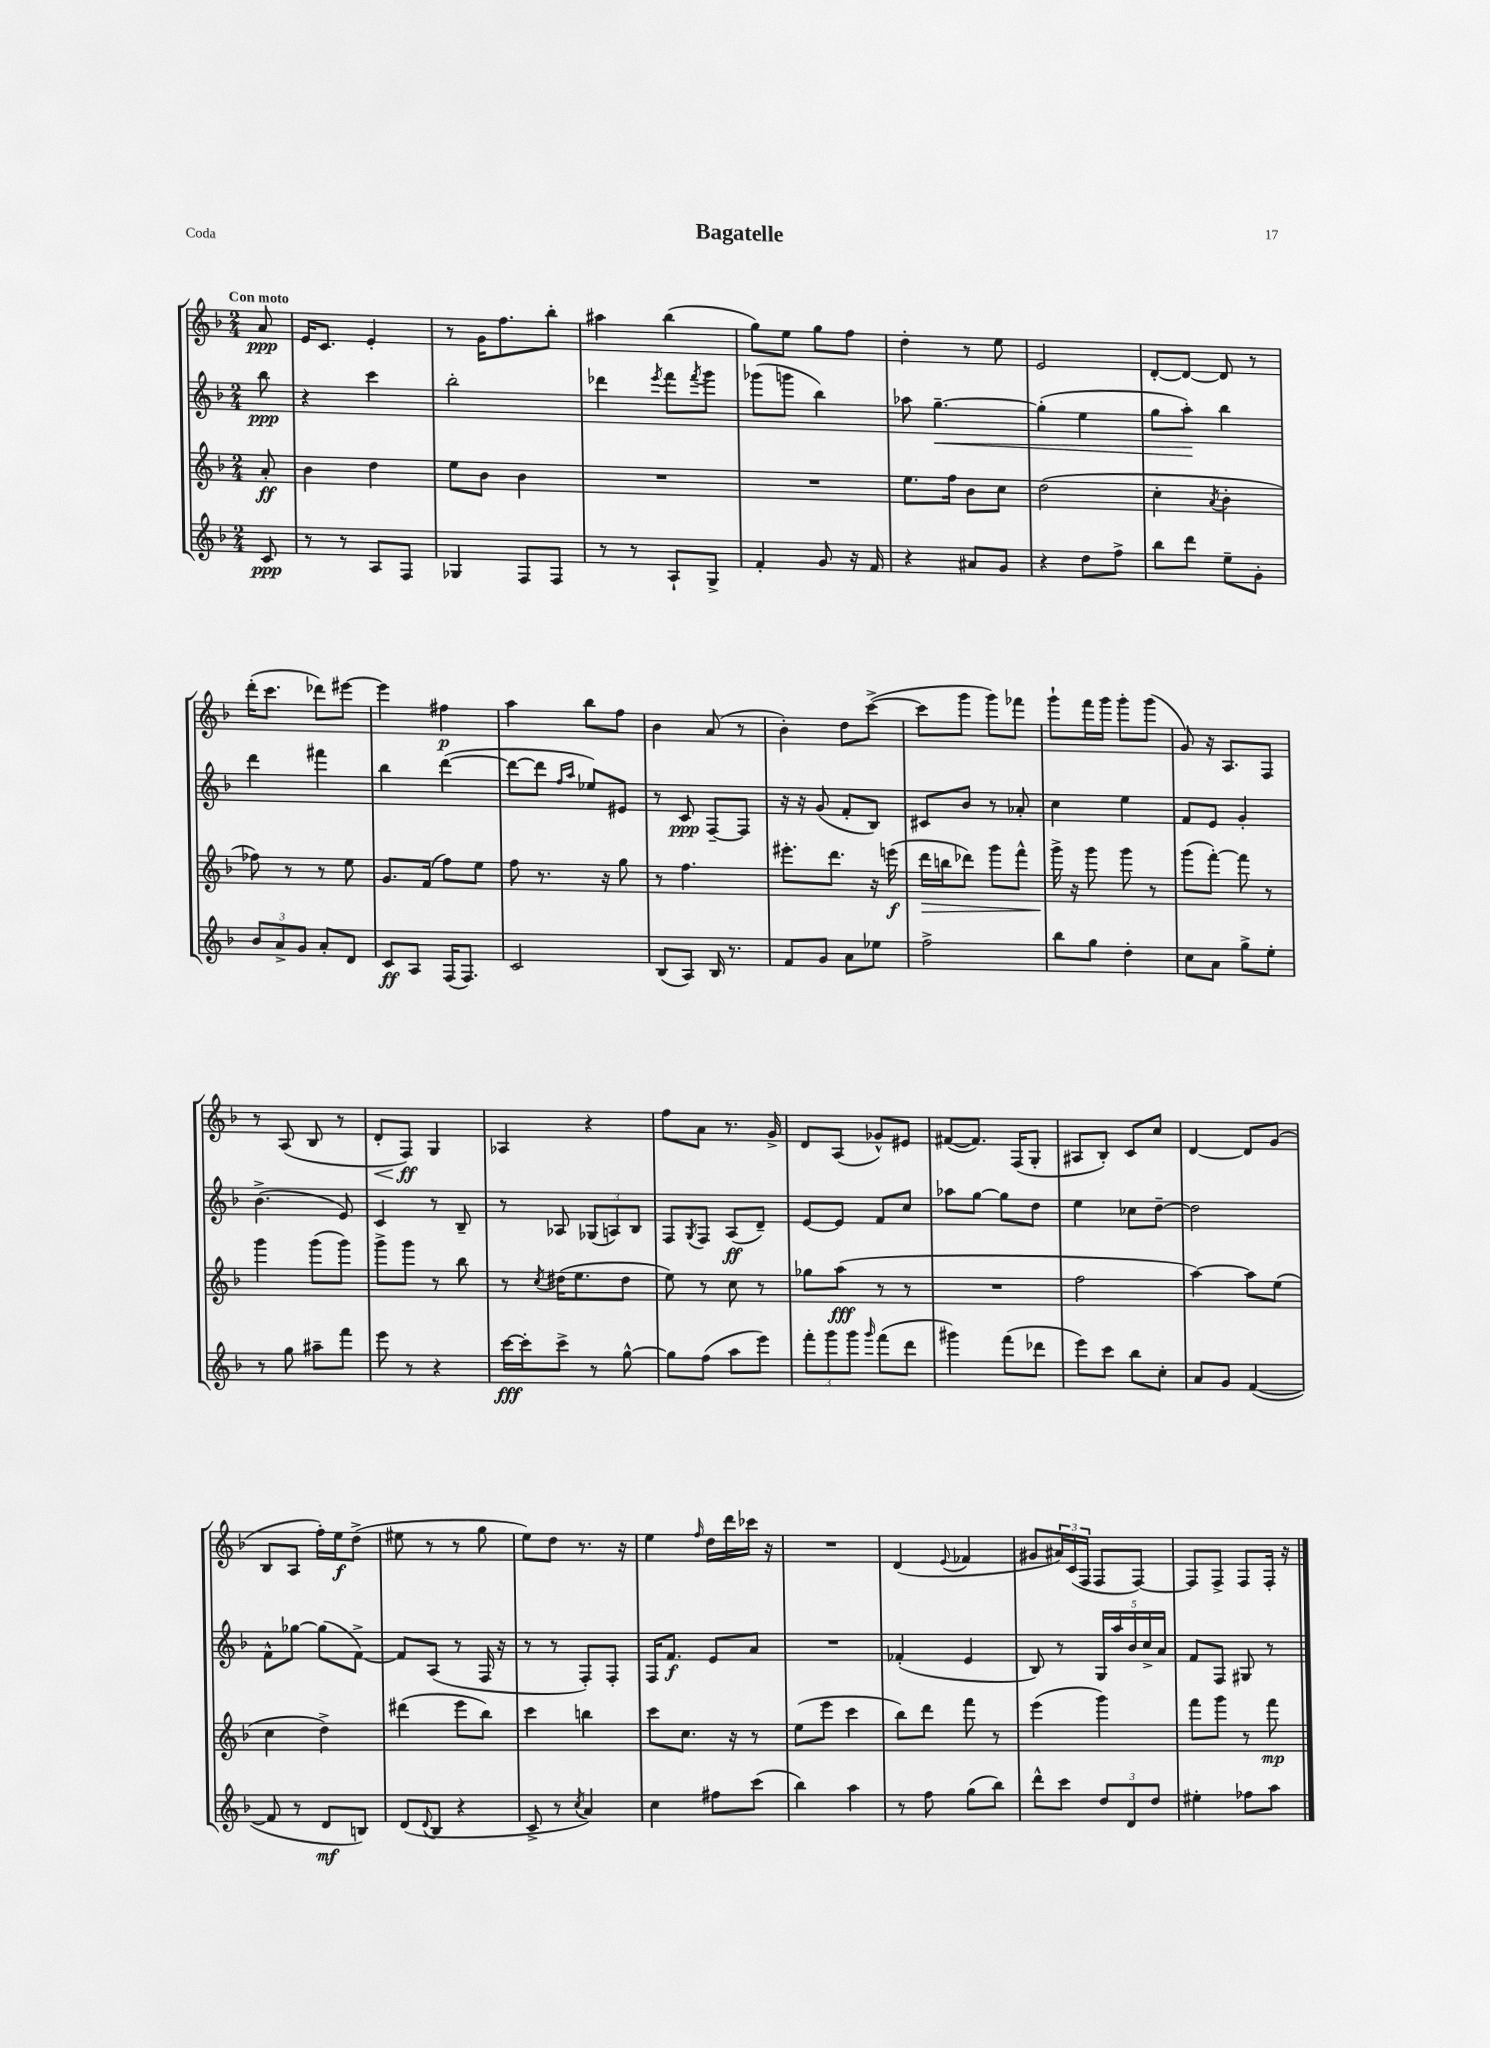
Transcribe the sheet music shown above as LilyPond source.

\header { title = "Bagatelle" piece = "Coda" }
<<
\new StaffGroup <<
\new Staff = "s0" {
    \clef treble \key f \major \numericTimeSignature \time 2/4 \partial 8 \tempo "Con moto"
    a'8\ppp |
    e'16 c'8. e'4-. |
    r8 g'16 f''8. bes''8-. |
    ais''4 bes''4( |
    g''8) e''8 g''8 f''8 |
    d''4-. r8 e''8 |
    e'2 |
    d'8~-. d'8~ d'8 r8 |
    d'''16-.( c'''8. des'''8) eis'''8~ |
    eis'''4 fis''4\p |
    a''4 bes''8 f''8 |
    bes'4 a'8( r8 |
    bes'4-.) d''8 c'''8~->( |
    c'''8 g'''8 g'''8) fes'''8 |
    g'''8-! f'''16 g'''16 g'''8-. g'''8( |
    g'8) r16 a8. f8 |
    r8 a8( bes8 r8 |
    d'8-.\< f8\ff\!) g4 |
    aes4 r4 |
    f''8 a'8 r8. g'16-> |
    d'8 a8( ges'8-^) eis'8 |
    fis'8~( fis'8.) f16( g8-. |
    ais8 bes8-.) c'8 c''8 |
    d'4~ d'8 g'8( |
    bes8 a8 f''16-.) e''16\f d''8->( |
    eis''8 r8 r8 g''8 |
    e''8) d''8 r8. r16 |
    e''4 \grace { f''16 } d''16 d'''16 ces'''16 r16 |
    R2 |
    d'4( \appoggiatura { e'8 } fes'4 |
    gis'8 \tuplet 3/2 { ais'16) c'16( f16 } f8 f8~) |
    f8 f8-> f8 f16-. r16 \bar "|." |
}
\new Staff = "s1" {
    \clef treble \key f \major \numericTimeSignature \time 2/4 \partial 8
    bes''8\ppp |
    r4 c'''4 |
    bes''2-. |
    des'''4 \acciaccatura { e'''8 } f'''8 \acciaccatura { f'''8 } g'''8 |
    ges'''8( g'''8 bes''4) |
    aes''8 g''4.~--\< |
    g''4-.( e''4 |
    g''8 a''8-.\!) bes''4 |
    d'''4 fis'''4 |
    bes''4 d'''4~( |
    d'''8~ d'''8 \grace { f''16 a''16 } ees''8) eis'8 |
    r8 c'8\ppp f8~-- f8 |
    r16 r16 g'8( f'8-. bes8) |
    cis'8 bes'8 r8 aes'8-. |
    c''4 e''4 |
    f'8 e'8 g'4-. |
    bes'4.->( e'8) |
    c'4 r8 bes8-- |
    r8 aes8 \tuplet 3/2 { ges8( a8) bes8 } |
    f8 \acciaccatura { g8 } f8 a8\ff( d'8--) |
    e'8~ e'8 f'8 c''8 |
    aes''8 g''8~ g''8 d''8 |
    e''4 ces''8 d''8~-- |
    d''2 |
    f'8-^ ges''8~ ges''8( f'8~->) |
    f'8 a8( r8 f16 r16 |
    r8 r8 f8-.) f8-. |
    f16 f'8.\f e'8 a'8 |
    R2 |
    fes'4-.( e'4 |
    bes8) r8 \tuplet 5/4 { g16 a''16 bes'16 c''16-> a'16 } |
    f'8 f8 gis8 r8 \bar "|." |
}
\new Staff = "s2" {
    \clef treble \key f \major \numericTimeSignature \time 2/4 \partial 8
    a'8-.\ff |
    bes'4 d''4 |
    e''8 bes'8 bes'4 |
    R2 |
    R2 |
    e''8. f''16 bes'8 c''8 |
    d''2( |
    c''4-. \acciaccatura { a'8 } bes'4-. |
    fes''8) r8 r8 e''8 |
    g'8. f'16( f''8) e''8 |
    f''8 r8. r16 g''8 |
    r8 f''4. |
    eis'''8.-. d'''8. r16 e'''16\f( |
    d'''16\> b''16 des'''8) g'''8 f'''8-^ |
    g'''16->\! r16 g'''8 g'''8 r8 |
    g'''8( f'''8~-.) f'''8 r8 |
    g'''4 g'''8( g'''8) |
    g'''8-> g'''8 r8 bes''8 |
    r8 \acciaccatura { c''8 } dis''16( e''8. dis''8 |
    e''8) r8 c''8 r8 |
    ges''8 a''8\fff( r8 r8 |
    R2 |
    f''2 |
    a''4~) a''8 e''8( |
    c''4 d''4->) |
    dis'''4( e'''8 bes''8) |
    c'''4 b''4 |
    c'''8 c''8. r16 r8 |
    e''8( e'''8 c'''4 |
    bes''8) d'''8 f'''8 r8 |
    e'''4( g'''4) |
    f'''8 g'''8 r8 f'''8\mp \bar "|." |
}
\new Staff = "s3" {
    \clef treble \key f \major \numericTimeSignature \time 2/4 \partial 8
    c'8\ppp |
    r8 r8 a8 f8 |
    ges4 f8 f8 |
    r8 r8 a8-! g8-> |
    f'4-. g'8 r16 f'16 |
    r4 ais'8 g'8 |
    r4 d''8 f''8-> |
    bes''8 d'''8 e''8-- g'8-. |
    \tuplet 3/2 { bes'8 a'8-> g'8 } a'8-. d'8 |
    c'8\ff a8 f16( f8.) |
    c'2 |
    bes8( a8) bes16 r8. |
    f'8 g'8 a'8 ees''8 |
    f''2-> |
    bes''8 g''8 d''4-. |
    c''8 a'8 g''8-> e''8-. |
    r8 g''8 ais''8-- f'''8 |
    e'''8 r8 r4 |
    c'''16~\fff c'''16-. c'''8-> r8 g''8~-^ |
    g''8 f''8( a''8 e'''8) |
    \tuplet 3/2 { f'''8-. g'''8 g'''8 } \grace { g'''16 } f'''8( d'''8 |
    gis'''4) f'''8( des'''8 |
    e'''8) c'''8 bes''8 c''8-. |
    a'8 g'8 f'4~( |
    f'8 r8 d'8\mf b8) |
    d'8( \appoggiatura { d'8 } bes8 r4 |
    c'8-> r8 \acciaccatura { c''8 } a'4) |
    c''4 fis''8 c'''8( |
    bes''4) a''4 |
    r8 f''8 g''8( bes''8) |
    d'''8-^ c'''8 \tuplet 3/2 { d''8 d'8 d''8 } |
    eis''4-. fes''8 a''8 \bar "|." |
}
>>
>>
\layout { \context { \Score \remove "Bar_number_engraver" } }
